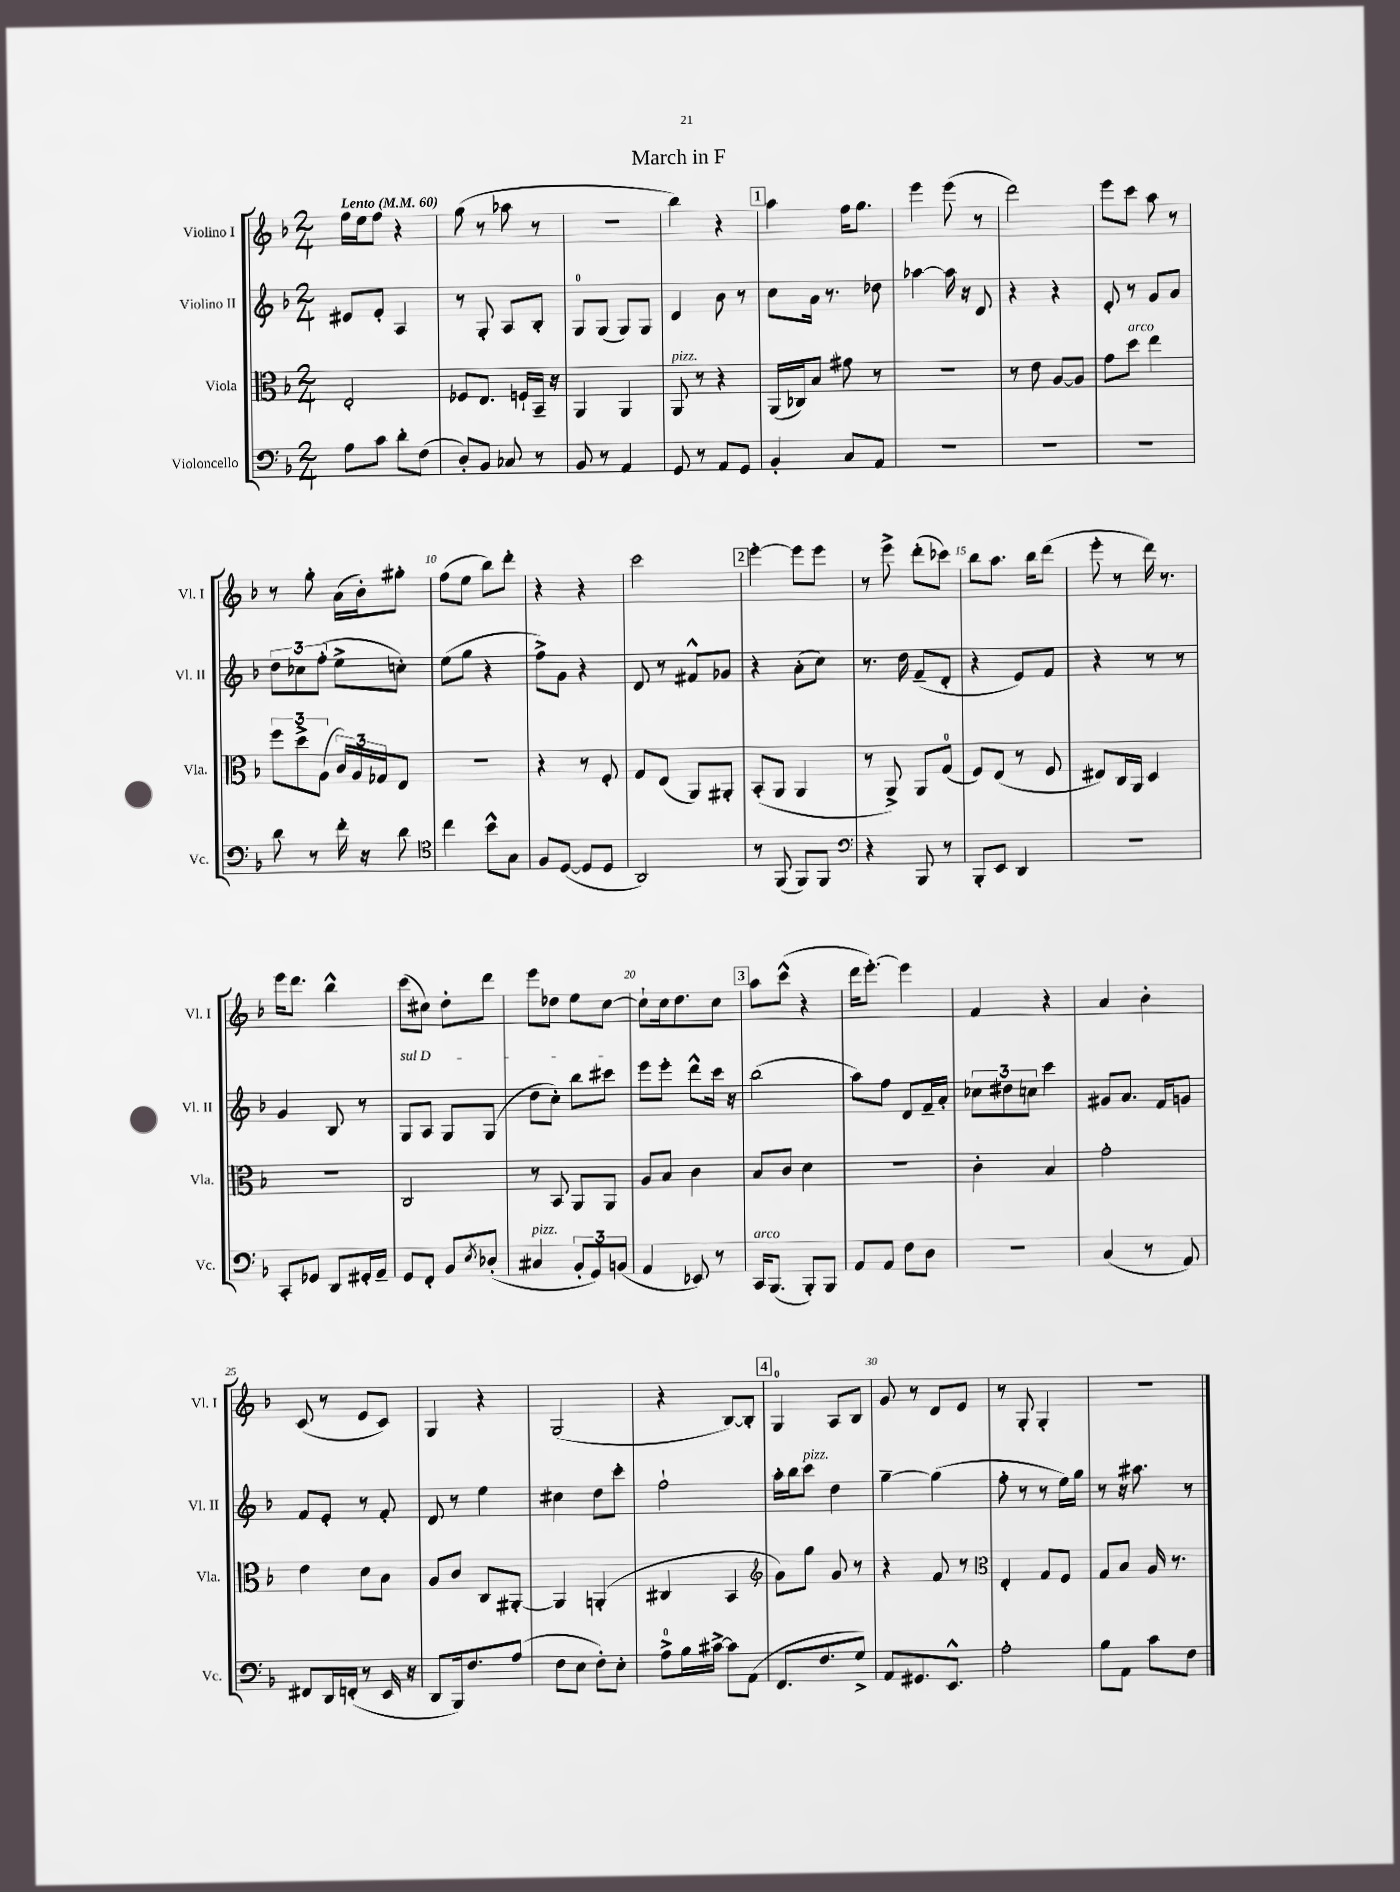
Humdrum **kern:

**kern	**kern	**kern	**kern
*part4	*part3	*part2	*part1
*staff4	*staff3	*staff2	*staff1
*I"Violoncello	*I"Viola	*I"Violino II	*I"Violino I
*I'Vc.	*I'Vla.	*I'Vl. II	*I'Vl. I
*clefF4	*clefC3	*clefG2	*clefG2
*k[b-]	*k[b-]	*k[b-]	*k[b-]
*M2/4	*M2/4	*M2/4	*M2/4
*MM60	*MM60	*MM60	*MM60
=1	=1	=1	=1
!	!	!	!LO:TX:a:B:t=Lento
8A\L	2E'/	8e#X/L	16ff\LL
.	.	.	16ee\J
8c\J	.	8f'/J	8ff\J
8d'\L	.	4A/	4r
(8F\J	.	.	.
=2	=2	=2	=2
8D'/L)	8F-X/L	8r	(8gg\
8BB-/J	8.E/J	8G'/	8r
8C-X/	.	8A/L	8aa-X\
.	16Fn`/LL	.	.
8r	16BB-~/JJ	8B-'/J	8r
.	16r	.	.
=3	=3	=3	=3
8BB-/	4AA/	8G/L	2r
8r	.	(8G/J	.
4AA/	4AA/	8G/L)	.
.	.	8G/J	.
=4	=4	=4	=4
!	!LO:TX:a:i:t=pizz.	!	!
8GG/	8AA/	4d/	4bb-\)
8r	8r	.	.
8AA/L	4r	8b-\	4r
8GG/J	.	8r	.
!!LO:REH:place=s1:t=1
=5	=5	=5	=5
4BB-'/	(16AA/LL	8cc\L	4aa\
.	16C-X/J)	.	.
.	8B-/J	16a\Jk	.
.	.	8.r	.
8C/L	8g#X\	.	16ff\KL
.	.	.	8.gg\J
8AA/J	8r	8dd-X\	.
=6	=6	=6	=6
2r	2r	[4aa-X\	4eee\
.	.	16aa-\]	(8eee\
.	.	16r	.
.	.	8d/	8r
=7	=7	=7	=7
2r	8r	4r	2ddd\)
.	8e\	.	.
.	[8A/L	4r	.
.	8A/J]	.	.
=8	=8	=8	=8
2r	8g\L	8e'/	8eee\L
!	!LO:TX:a:i:t=arco	!	!
.	8dd\J	8r	8ccc\J
.	4ee\	8g/L	8aa\
.	.	8a/J	8r
!!LO:LB:g=z
=9	=9	=9	=9
8d\	12ff\L	12dd\L	8r
.	12dd^\	12cc-X\	.
8r	.	.	8gg'\
.	(12A\J	(12ff'\J	.
16f'\	24c/LL)	8ee^\L	(16a\LL
.	24A/	.	.
16r	.	.	16b-'\J)
.	24G-X/J	.	.
8d\	8E/J	8ccn'\J)	8gg#X'\J
=10	=10	=10	=10
*clefC4	*	*	*
4cc\	2r	(8ee\L	(8ff\L
.	.	8gg\J	8ee\J
8b-^^\L	.	4r	8bb-\L)
8G\J	.	.	8ddd'\J
=11	=11	=11	=11
8F/L	4r	8ff^\L)	4r
([8D/J	.	8g\J	.
8D/L]	8r	4r	4r
8D/J	8F'/	.	.
=12	=12	=12	=12
2AA/)	8G/L	8d/	2ccc\
.	(8E/J	8r	.
.	8AA/L)	8f#X^^/L	.
.	8AA#X'/J	8g-X/J	.
!!LO:REH:place=s1:t=2
=13	=13	=13	=13
8r	(8BB-'/L	4r	[4eee'\
(8FF/	8AA/J	.	.
8FF/L)	4AA/	(8a'\L	8eee\L]
8FF/J	.	8cc\J)	8eee\J
=14	=14	=14	=14
*clefF4	*	*	*
4r	8r	8.r	8r
.	8AA^/)	.	8eee^\
.	.	16dd\	.
8BBB-/	8AA/L	(8f~/L	(8ddd'\L
8r	(8G/J	8d'/J	8ccc-X\J)
=15	=15	=15	=15
8BBB-'/L	8F/L)	4r	8bb-\L
8EE/J	(8E/J	.	8.aa\J
4DD/	8r	8e/L)	.
.	.	.	16bb-\KL
.	8F/	8f/J	(8ddd\J
=16	=16	=16	=16
2r	8E#X/L)	4r	8eee'\
.	16C/L	.	8r
.	16AA/JJ	.	.
.	4D/	8r	16ddd\)
.	.	.	8.r
.	.	8r	.
!!LO:LB:g=z
=17	=17	=17	=17
8CC'/L	2r	4g/	16eee\KL
.	.	.	8.ddd\J
8GG-X/J	.	.	.
8DD/L	.	8B-/	4bb-^^\
16GG#X'/L	.	8r	.
16AA~/JJ	.	.	.
=18	=18	=18	=18
!	!	!LO:TX:a:i:t=sul D	!
8GG/L	2C/	8G/L	(8ccc\L
8FF'/J	.	8A/J	8cc#X\J)
8BB-/L	.	8G/L	8dd'\L
8qE/	.	.	.
(8D-X'/J	.	(8G/J	8ddd\J
=19	=19	=19	=19
!LO:TX:a:i:t=pizz.	!	!	!
4C#X/	8r	8dd\L	8eee\L
.	8BB-/	8cc'\J)	8dd-X\J
12BB-'/L	8AA/L	8bb-\L	8ee\L
12GG/)	.	.	.
.	8AA/J	8ccc#X\J	[8cc\J
(12BBn/J	.	.	.
=20	=20	=20	=20
4AA/	8A/L	8eee\L	8cc`\L]
.	8B-/J	8eee'\J	16cc\k
.	.	.	8.dd\
8EE-X/)	4c\	8ddd^^\L	.
8r	.	16ccc\Jk	8cc\J
.	.	16r	.
!!LO:REH:place=s1:t=3
=21	=21	=21	=21
!LO:TX:a:i:t=arco	!	!	!
16CC/KL	8B-/L	(2bb-\	8aa\L
(8.BBB-/J	.	.	.
.	8c/J	.	(8ccc^^\J
8BBB-'/L)	4d\	.	4r
8BBB-/J	.	.	.
=22	=22	=22	=22
8AA/L	2r	8aa\L)	16ddd\KL
.	.	.	[8.eee'\J)
8AA/J	.	8ff\J	.
8F\L	.	8d/L	4eee\]
8D\J	.	16f~/L	.
.	.	16a'/JJ	.
=23	=23	=23	=23
2r	4c'\	12cc-X\L	4f/
.	.	12dd#X\	.
.	.	12ccn\J	.
.	4B-/	4ccc\	4r
=24	=24	=24	=24
(4C/	2g'\	8g#X/L	4a/
.	.	8.a/J	.
8r	.	.	4b-'\
.	.	16f/KL	.
8AA/)	.	8gn/J	.
!!LO:LB:g=z
=25	=25	=25	=25
8FF#X/L	4e\	8f/L	(8c/
16DD/L	.	8e'/J	8r
(16FFn'/JJ	.	.	.
8r	8d\L	8r	8e/L
16EE/	8B-\J	8f'/	8c/J)
16r	.	.	.
=26	=26	=26	=26
8DD/L	8A/L	8d/	4G/
16BBB-/k)	8c/J	8r	.
8.F/	.	.	.
.	8C/L	4ee\	4r
(8A/J	[8AA#X'/J	.	.
=27	=27	=27	=27
8F\L	4AA#/]	4cc#X\	(2G/
8E\J	.	.	.
8F'\L)	(4AAn'/	8dd\L	.
8E'\J	.	8ccc'\J	.
=28	=28	=28	=28
8A^\L	4C#X/	2ff`\	4r
16B-\L	.	.	.
[16c#X^\JJ	.	.	.
8c#\L]	4BB-/	.	[8B-/L)
(8AA\J	.	.	8B-'/J]
!!LO:REH:place=s1:t=4
=29	=29	=29	=29
*	*clefG2	*	*
8.FF/L	8g\L)	16aa'\LL	4G/
.	.	16bb-\J	.
!	!	!LO:TX:a:i:t=pizz.	!
.	8gg\J	8ccc\J	.
8.F/	.	.	.
.	8g/	4dd\	8A/L
8G^/J)	8r	.	8B-/J
=30	=30	=30	=30
8AA/L	4r	[4gg~\	8g/
8.GG#X/	.	.	8r
.	8f/	(4gg\]	8d/L
8.EE^^/J	.	.	.
.	8r	.	8e/J
=31	=31	=31	=31
*	*clefC3	*	*
2A'\	4E'/	8ff'\	8r
.	.	8r	8G'/
.	8G/L	8r	4G'/
.	8F/J	16ee\LL)	.
.	.	16gg\JJ	.
=32	=32	=32	=32
8B-\L	8G/L	8r	2r
8AA\J	8B-/J	16r	.
.	.	8.aa#X\	.
8c\L	16A/	.	.
.	8.r	.	.
8F\J	.	8r	.
==	==	==	==
*-	*-	*-	*-
